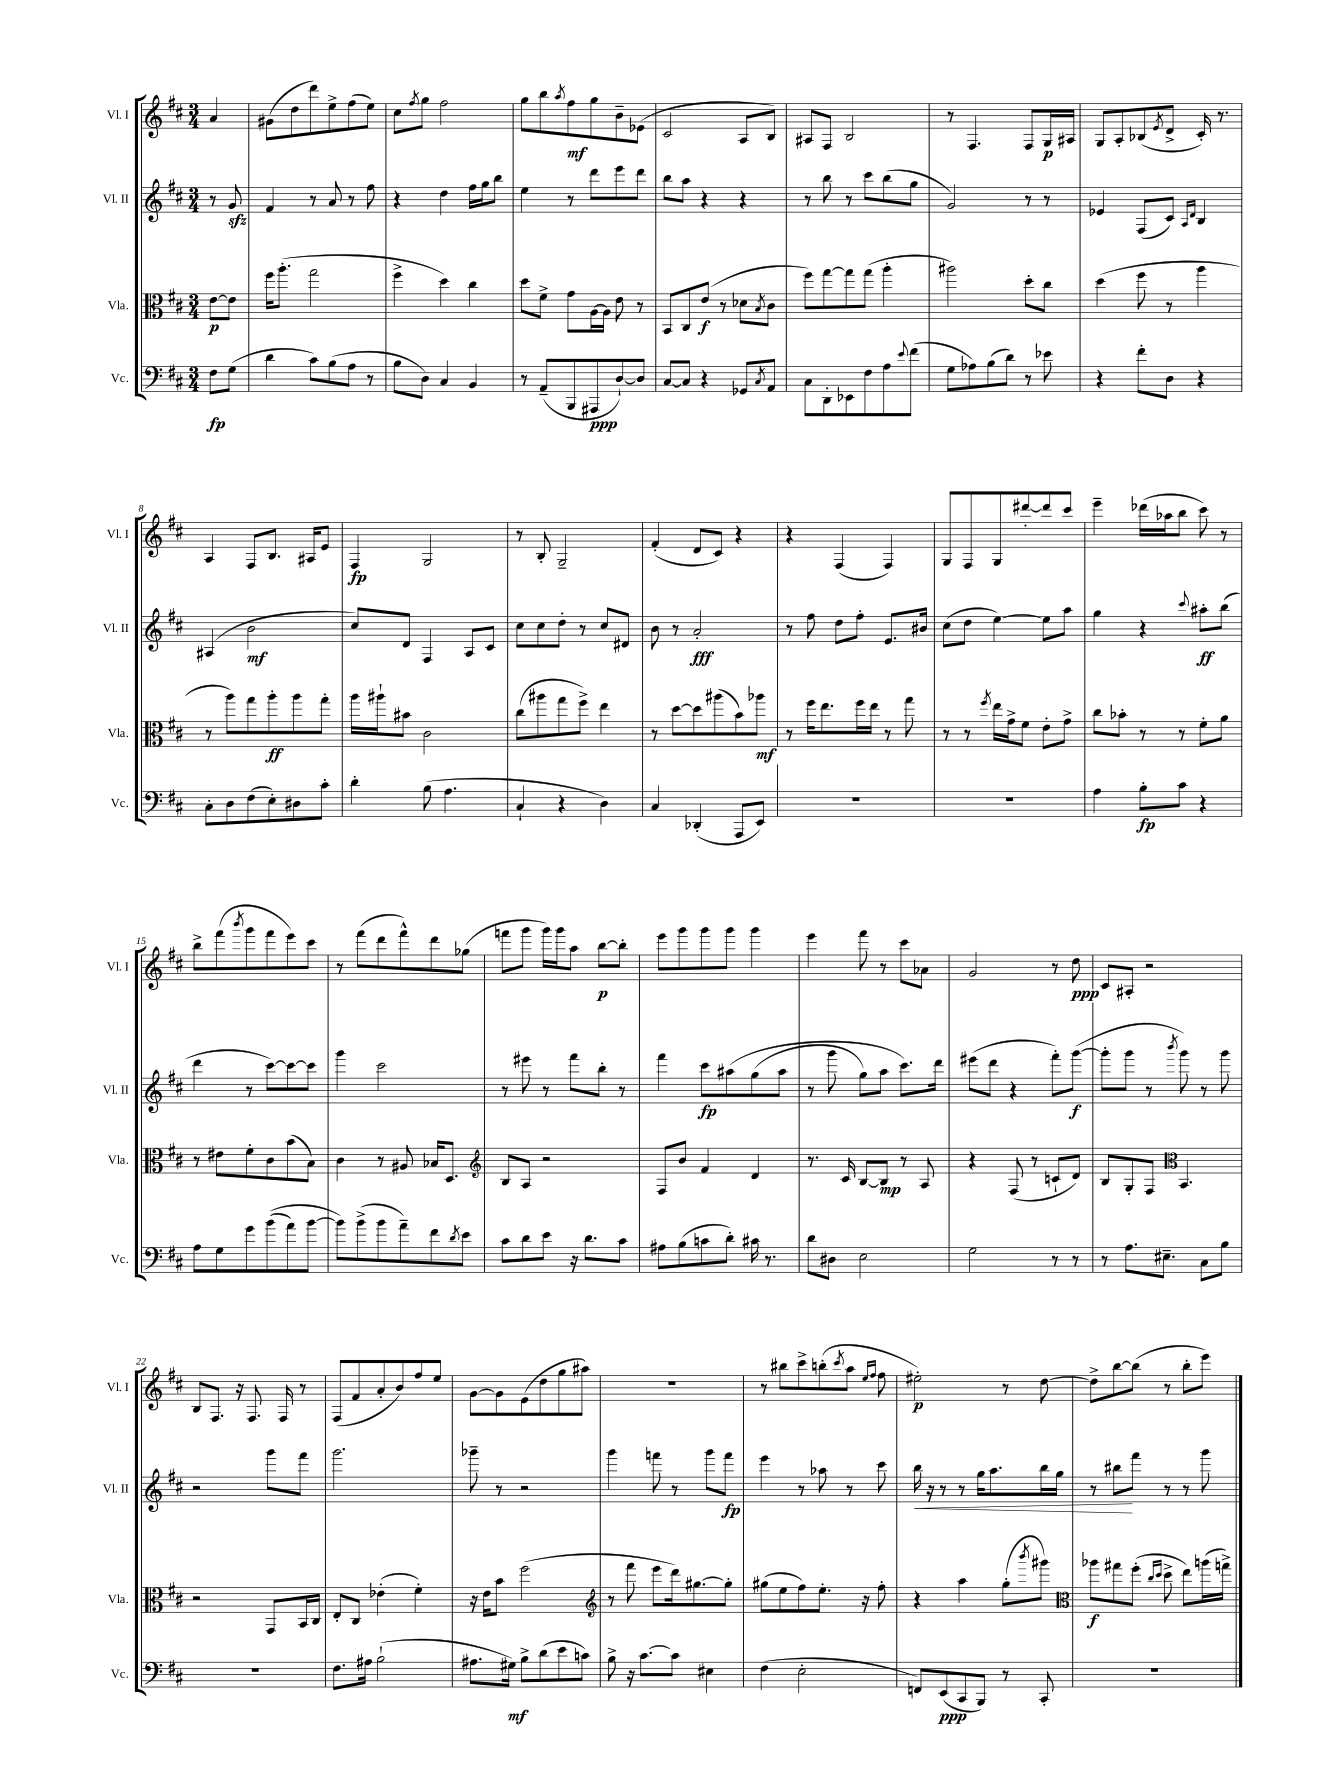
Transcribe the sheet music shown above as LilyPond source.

<<
\new StaffGroup <<
\new Staff = "s0" \with { instrumentName = "Vl. I" shortInstrumentName = "Vl. I" } {
    \clef treble \key d \major \numericTimeSignature \time 3/4 \partial 4
    a'4 |
    gis'8( d''8 d'''8) e''8-> fis''8( e''8) |
    cis''8 \acciaccatura { fis''8 } g''8 fis''2 |
    g''8 b''8 \acciaccatura { a''8 } fis''8\mf g''8 b'8-- ees'8( |
    cis'2 a8 b8) |
    ais8 fis8 b2 |
    r8 fis4. fis8 g16\p ais16 |
    g8 a8-. bes8( \acciaccatura { e'8 } d'8-> cis'16-.) r8. |
    a4 fis8 b8. ais16 e'8 |
    fis4\fp g2 |
    r8 b8-. g2-- |
    fis'4-.( d'8 cis'8) r4 |
    r4 fis4( fis4) |
    g8 fis8 g8 dis'''8~-. dis'''8 cis'''8 |
    e'''4-- des'''16( aes''16 b''8 cis'''8) r8 |
    b''8-> fis'''8( \acciaccatura { b'''8 } g'''8 fis'''8 e'''8) cis'''8 |
    r8 fis'''8( d'''8 fis'''8-^) d'''8 ges''8( |
    f'''8 g'''8 g'''16) g'''16 a''8 b''8~\p b''8-. |
    e'''8 g'''8 g'''8 g'''8 g'''4 |
    e'''4 fis'''8 r8 cis'''8 aes'8 |
    g'2 r8 d''8\ppp |
    cis'8 ais8-. r2 |
    b8 fis8. r16 fis8. fis16 r8 |
    fis8( fis'8 a'8-. b'8) fis''8 e''8 |
    g'8~ g'8 e'8( d''8 g''8 ais''8) |
    R2. |
    r8 bis''8 cis'''8-> b''8-.( \acciaccatura { cis'''8 } a''8 \grace { e''16 fis''16 } fis''8 |
    eis''2-.\p) r8 d''8~ |
    d''8-> b''8~ b''8( r8 b''8-. e'''8) \bar "|." |
}
\new Staff = "s1" \with { instrumentName = "Vl. II" shortInstrumentName = "Vl. II" } {
    \clef treble \key d \major \numericTimeSignature \time 3/4 \partial 4
    r8 g'8\sfz |
    fis'4 r8 a'8 r8 fis''8 |
    r4 d''4 fis''16 g''16 b''8 |
    e''4 r8 d'''8 e'''8 d'''8 |
    b''8 a''8 r4 r4 |
    r8 b''8 r8 cis'''8 b''8( g''8 |
    g'2) r8 r8 |
    ees'4 fis8( cis'8) \grace { a16 d'16 } b4 |
    ais4( b'2\mf |
    cis''8) d'8 fis4 a8 cis'8 |
    cis''8 cis''8 d''8-. r8 cis''8 dis'8 |
    b'8 r8 a'2-.\fff |
    r8 fis''8 d''8 fis''8-. e'8. bis'16 |
    cis''8( d''8 e''4~) e''8 a''8 |
    g''4 r4 \appoggiatura { cis'''8 } ais''8-.\ff b''8( |
    d'''4 r8 cis'''8~) cis'''8~ cis'''8 |
    g'''4 cis'''2 |
    r8 eis'''8 r8 fis'''8 b''8-. r8 |
    fis'''4 cis'''8\fp ais''8\( g''8( ais''8 |
    r8 g'''8 g''8) a''8 cis'''8.\) d'''16 |
    eis'''8( d'''8 r4 fis'''8-.) g'''8~\f( |
    g'''8-. g'''8 r8 \acciaccatura { b'''8 } g'''8) r8 g'''8 |
    r2 g'''8 fis'''8 |
    g'''2. |
    ges'''8-- r8 r2 |
    g'''4 f'''8 r8 g'''8 f'''8\fp |
    e'''4 r8 aes''8 r8 cis'''8 |
    b''16\< r16 r8 r8 g''16 a''8. b''16 g''16 |
    r8 bis''8\! fis'''8 r8 r8 g'''8 \bar "|." |
}
\new Staff = "s2" \with { instrumentName = "Vla." shortInstrumentName = "Vla." } {
    \clef alto \key d \major \numericTimeSignature \time 3/4 \partial 4
    e'8~\p e'8 |
    fis''16 a''8.-.( g''2 |
    fis''4-> d''4) cis''4 |
    d''8 fis'8-> g'8 a16~ a16 e'8 r8 |
    b,8 cis8 e'8\f( r8 des'8 \acciaccatura { b8 } cis'8 |
    fis''8) g''8~ g''8 g''8( a''4-. |
    ais''2) d''8-. cis''8 |
    d''4( fis''8 r8 a''4 |
    r8 a''8) g''8 a''8-.\ff a''8 g''8-. |
    a''16 ais''16-! bis'8 cis'2 |
    cis''8( ais''8 g''8 fis''8->) e''4 |
    r8 d''8~ d''8 ais''8( b'8) aes''8\mf |
    r8 fis''16 e''8. fis''16 e''16 r8 g''8 |
    r8 r8 \acciaccatura { fis''8 } e''16 g'16-> fis'8 e'8-. g'8-> |
    cis''8 bes'8-. r8 r8 fis'8-. a'8 |
    r8 eis'8 fis'8-. cis'8 b'8( b8) |
    cis'4 r8 ais8 bes16 d8. |
    \clef treble b8 a8 r2 |
    fis8 b'8 fis'4 d'4 |
    r8. cis'16 b8~ b8\mp r8 a8 |
    r4 fis8( r8 c'8-! d'8) |
    b8 g8-. fis8 \clef alto b,4. |
    r2 g,8 b,16 cis16 |
    e8-. cis8 ees'4-.( fis'4-.) |
    r16 e'16 b'8 fis''2( |
    \clef treble r8 fis'''8 e'''8 d'''16) gis''8.~ gis''8-. |
    gis''8( e''8 fis''8) e''8.-. r16 fis''8-. |
    r4 a''4 g''8-.( \acciaccatura { b'''8 } gis'''8) |
    \clef alto aes''8\f gis''8 fis''8-.( \grace { cis''16 d''16 } d''8-> e''8) a''16( g''16->) \bar "|." |
}
\new Staff = "s3" \with { instrumentName = "Vc." shortInstrumentName = "Vc." } {
    \clef bass \key d \major \numericTimeSignature \time 3/4 \partial 4
    fis8\fp g8( |
    d'4 cis'8) b8( a8 r8 |
    b8 d8) cis4 b,4 |
    r8 a,8--( b,,8 ais,,8\ppp d8~-!) d8 |
    cis8~ cis8 r4 ges,8 \acciaccatura { cis8 } a,8 |
    cis8 d,8-. ees,8 fis8 a8 \appoggiatura { e'8 } fis'8( |
    g8 aes8) b8( d'8) r8 ees'8 |
    r4 fis'8-. d8 r4 |
    cis8-. d8 fis8( e8-.) dis8 cis'8-. |
    d'4-. b8( a4. |
    cis4-! r4 d4) |
    cis4 des,4-.( a,,8 e,8) |
    R2. |
    R2. |
    a4 b8-.\fp cis'8 r4 |
    a8 g8 g'8 b'8(\( a'8) b'8~ |
    b'8\) b'8->( b'8 a'8--) fis'8 \acciaccatura { d'8 } e'8 |
    cis'8 d'8 e'8 r16 d'8. cis'8 |
    ais8 b8( c'8 d'8-.) cis'16 r8. |
    d'8 dis8 e2 |
    g2 r8 r8 |
    r8 a8. eis8.-- cis8 b8 |
    R2. |
    fis8. ais16 b2-!( |
    ais8. gis16\mf) b8-> d'8( e'8 c'8) |
    b8-> r16 cis'8.~ cis'8 eis4 |
    fis4( e2-. |
    f,8) e,8\ppp( cis,8 b,,8) r8 cis,8-. |
    R2. \bar "|." |
}
>>
>>
